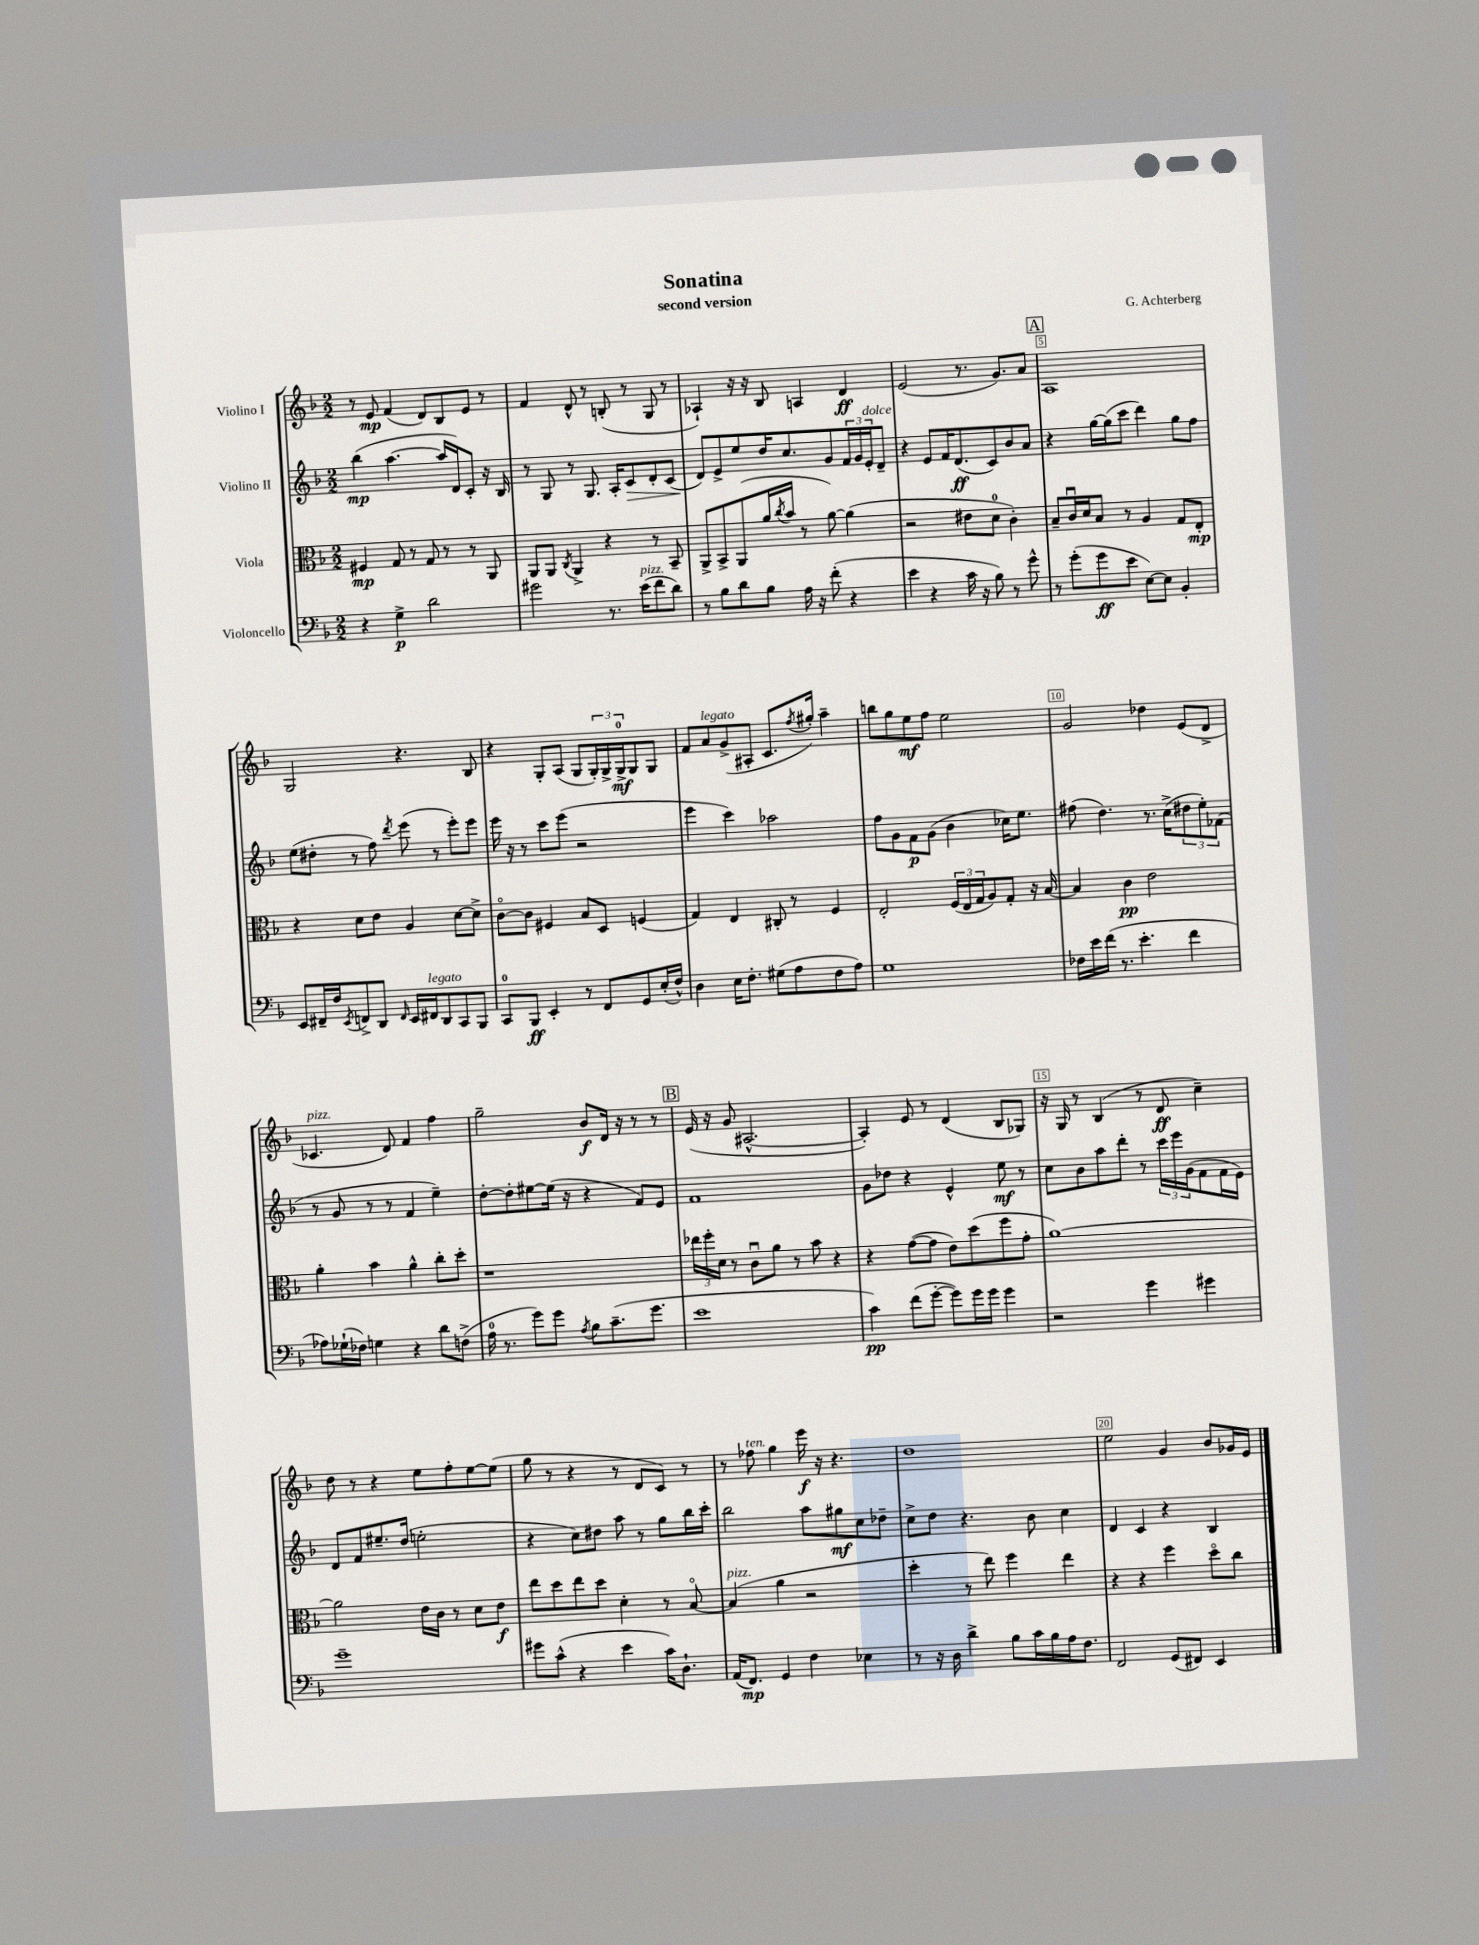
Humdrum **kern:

**kern	**kern	**kern	**kern
*staff4	*staff3	*staff2	*staff1
*clefF4	*clefC3	*clefG2	*clefG2
*k[b-]	*k[b-]	*k[b-]	*k[b-]
*M2/2	*M2/2	*M2/2	*M2/2
4r	4F#	(4bb-	8r
.	.	.	8e
4G^	8G	[4.aa	(4f
.	8r	.	.
2d	8G	.	8d)
.	8r	16aa]	8B-
.	.	16d)	.
.	8r	8c'	8e
.	8AA	16r	8r
.	.	16B-	.
=	=	=	=
2g#	8AA	8r	4f
.	8AA	8G	.
.	8qC	.	.
.	4AA^	8r	8d^^
.	.	8.G	8r
8.r	4r	.	(8B'
.	.	16A'	.
.	.	8c	8r
(16e	.	.	.
8f	8r	8d'	8G
8d)	8BB-~	(8c	8r
=	=	=	=
8r	8AA^	8d)	4A-`)
8B-	8BB-^	8e^	.
8d	(8AA	8ee	16r
.	.	.	16r
8B-	16a	16dd	8B-
.	8qcc	.	.
.	16b-	8.cc	.
16A	8r	.	4A
16r	.	.	.
(8f'	[8a)	8g	.
4r	(4a]	24f	4d
.	.	24g	.
.	.	24e'	.
.	.	8d~	.
=	=	=	=
4e	2r	4r	(2e
4r	.	8e	.
.	.	16f	.
.	.	(8.d	.
16c	8e#	.	8.r
16r	.	.	.
8B-)	8d	8c)	.
.	.	.	8.g)
8r	4c')	8b-	.
8g^^	.	8a	8a
=	=	=	=
8r	8B-~	4r	1A
(8g'	16cu	.	.
.	16d	.	.
8g	8B-	[16gg	.
.	.	(16gg]	.
8e	8r	8ccc	.
[8E)	4A	4ddd)	.
8E]	.	.	.
4BB-'	8G	8gg	.
.	8E'	8ff	.
=	=	=	=
8EE	4r	(8ee	2G
16FF#~	.	8dd#'	.
16F	.	.	.
8qEE	.	.	.
8FF^	8d	8r	.
8DD	8e	8ff)	.
16qqFF	.	8qddd	.
16EE	4A	(8eee	4.r
16FF#	.	.	.
8DD	.	8r	.
8CC	[8d	8eee')	.
8BBB-	8d^]	8eee	8B-
=	=	=	=
8CC	[8co	16eee	4r
.	.	16r	.
8BBB-	8c]	8r	.
4EE'	4F#	8ccc	8G'
.	.	(8eee	(8A
8r	8B-	2r	8G
8FF	8D	.	24G')
.	.	.	24G^
.	.	.	24G^
8GG	(4F	.	8G
(16E'	.	.	8G
16F^^)	.	.	.
=	=	=	=
4D	4G)	4eee	8f
.	.	.	8a
16E	4E	4ccc)	(8g^
8.F'	.	.	.
.	.	.	8A#'
(8G#	8C#'	2aa-	8.c
8A	8r	.	.
.	.	.	8qff
.	.	.	16gg#')
8F	4F	.	4aa~
8A)	.	.	.
=	=	=	=
1G	2E'	8ff	8bb
.	.	8g	8gg
.	.	8f	8ee
.	.	(8g	8ff
.	(24F	4b-	2ee
.	24E	.	.
.	24G	.	.
.	8A)	.	.
.	8G'	16cc-)	.
.	.	8.ee	.
.	16r	.	.
.	[16B-	.	.
=	=	=	=
16F-	4B-]	(8ff#	2g
16e	.	.	.
(16f	.	4.dd)	.
8.r	.	.	.
.	4c	.	.
4.e'	.	.	.
.	2e	8.r	4dd-
.	.	(16cc^	.
4f	.	12dd#	(8e
.	.	12ee')	.
.	.	.	8d^
.	.	(12f-	.
=	=	=	=
8A-)	4a'	8r	4.c-
(16G-`	.	8g	.
16F-)	.	.	.
4G	4b-	8r	.
.	.	8r	8d)
4r	4a^^	4f	4f
8d	8cc'	4ee~)	4ff
(8F^	8dd'	.	.
=	=	=	=
16A	1r	[8dd'	2gg~
8.r	.	.	.
.	.	8dd']	.
8g)	.	[8ee#	.
8g	.	(16ee#]	.
.	.	16r	.
8qA	.	.	.
8B-	.	4r	8b-
(8.c~	.	.	16d
.	.	.	16r
.	.	8f)	8r
8.g	.	.	.
.	.	8e	8r
=	=	=	=
1e	24ee-	1f	(16e
.	24ff'	.	.
.	.	.	16r
.	24d	.	.
.	8r	.	8g
.	8cu	.	[2.A#^^
.	8a	.	.
.	8r	.	.
.	8b-	.	.
.	4r	.	.
=	=	=	=
4c)	4r	8g	4A#'])
.	.	8dd-	.
(8f	([8g	4r	8e
[8g'	8g]	.	8r
8g])	8e)	4e^^	(4d
16g	(8dd	.	.
16g	.	.	.
4g	8ff	8ee	8B-
.	8g'	8r	8G-)
=	=	=	=
2r	[1a)	8cc	16r
.	.	.	16G
.	.	8b-	8r
.	.	8aa	(4B-
.	.	8ddd'	.
4g	.	8r	8r
.	.	24ccc	8d
.	.	24eee	.
.	.	(24g	.
4g#	.	8f	4cc~)
.	.	16f	.
.	.	16e)	.
=	=	=	=
1g~	2a]	8d	8dd
.	.	8f	8r
.	.	8.ee#~	4r
.	.	(16dd	.
.	16e	2ee'	8ee
.	16c	.	.
.	8r	.	8ff'
.	8d	.	[8ee
.	8e	.	(8ee]
=	=	=	=
8g#	8ee	4r	8gg
(8c^^	8dd	.	8r
4r	8ee	8cc)	4r
.	8dd	8dd#	.
4e	4d'	8aa	8r
.	.	8r	8d
16c)	8r	8gg	8c)
8.D`	.	.	.
.	[8B-o	16bb-	8r
.	.	16ccc'	.
=	=	=	=
(16AA	(4B-]	2bb-	8r
8.FF)	.	.	.
.	.	.	8ff-
4GG	4a	.	4gg
4F	2r	8aa	16eee
.	.	.	16r
.	.	8gg#	4.r
4E-	.	8cc	.
.	.	8dd-~	.
=	=	=	=
8r	4dd'	8cc^	1dd
16r	.	8dd	.
16D	.	.	.
4d^	8r	4.r	.
.	8ee)	.	.
8B-	4ff	.	.
16c	.	8b-	.
16B-	.	.	.
16A	4ee	4cc	.
8.F	.	.	.
=	=	=	=
2FF	4r	4d	2ee
.	4r	4c	.
(8GG	4ff	4r	4g
8FF#)	.	.	.
4EE	8ddo	4B-	8b-
.	8cc	.	16g-
.	.	.	16e
==	==	==	==
*-	*-	*-	*-
